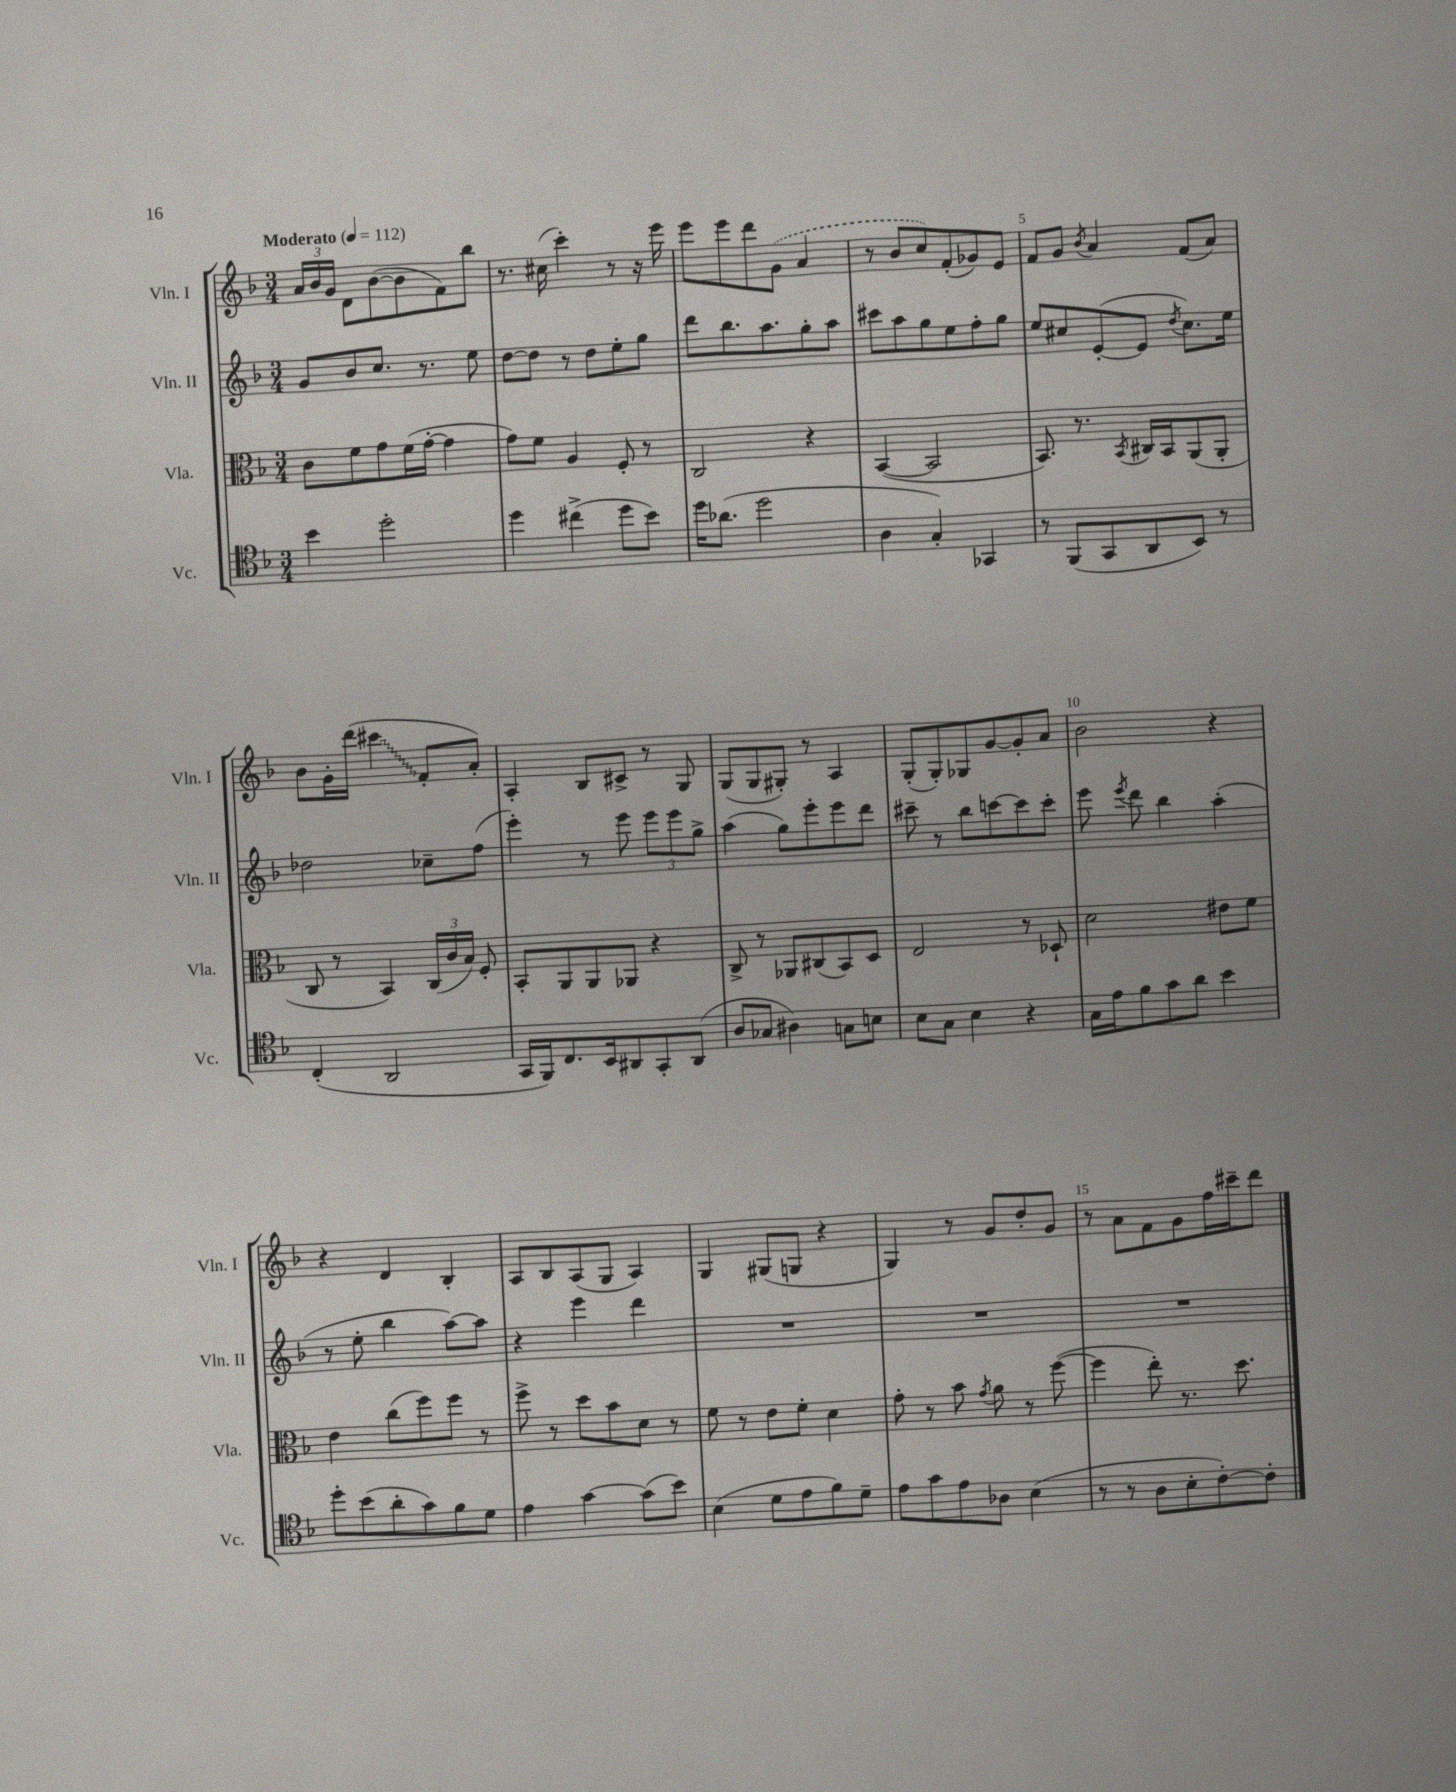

**kern	**kern	**kern	**kern
*staff4	*staff3	*staff2	*staff1
*clefC4	*clefC3	*clefG2	*clefG2
*k[b-]	*k[b-]	*k[b-]	*k[b-]
*M3/4	*M3/4	*M3/4	*M3/4
*MM112	*MM112	*MM112	*MM112
4b-	8c	8g	24a
.	.	.	24b-
.	.	.	24g
.	8f	8b-	8d
2dd'	8g	8.cc	([8b-
.	(16f	.	8b-]
.	[16g'	8.r	.
.	4g]	.	8f)
.	.	8ee	8bb-
=	=	=	=
4dd	8g)	[8dd	8.r
.	8f	8dd]	.
.	.	.	(16cc#
(4cc#^	4A	8r	4ccc')
.	.	8dd	.
8dd	8F'	8ee'	8r
8b-)	8r	8gg	16r
.	.	.	16eee
=	=	=	=
16dd	2C	8ddd	8eee
(8.a-	.	.	.
.	.	8.bb-	8eee
2dd	.	.	8ddd
.	.	8.aa	.
.	.	.	(8g
.	4r	8gg'	4a
.	.	8aa	.
=	=	=	=
4A	([4BB-	8ccc#	8r
.	.	8aa	8b-
4G')	2BB-]	8gg	8cc)
.	.	8ee	(8f'
4GG-	.	8ff'	8g-)
.	.	8gg	8e
=	=	=	=
8r	8.BB-)	8ee	8f
(8FF	.	8cc#	8g
.	8.r	.	.
.	.	.	8qb-
8GG	.	([8e'	4a
.	8qBB-	.	.
8AA	16C#	8e]	.
.	16BB-	.	.
.	.	8qdd	.
8BB-)	(8AA	8.cc#)	(8f
8r	8AA'	.	8a)
.	.	16ee	.
=	=	=	=
(4C'	8C	2dd-	8b-
.	8r	.	16g'
.	.	.	(16ddd
2AA	4BB-)	.	4ccc#
.	(24C	8cc-~	8f'
.	24c	.	.
.	24B-)	.	.
.	8F'	(8ff	8a')
=	=	=	=
16GG	8BB-'	4eee')	4A'
16FF)	.	.	.
8.C	8AA	.	.
.	8AA	8r	8B-
16BB-	.	.	.
8AA#	8AA-	8eee	8c#^
8GG'	4r	12eee	8r
.	.	12eee	.
(8AA#	.	.	8G
.	.	12gg^	.
=	=	=	=
8A	8C^	(4aa	(8G
8G-	8r	.	8G
4A#)	8AA-	8gg)	8G#')
.	(8C#	8eee'	8r
8G	8BB-)	8eee	4A
8B	8D	8ddd	.
=	=	=	=
8B-	2E	8ccc#~	(8G'
8G	.	8r	8G')
4B-	.	8bb-	8G-
.	.	[8ccc	[8g
4r	8r	8ccc]	8g']
.	8D-`	8ccc'	8a
=	=	=	=
16G	2d	8eee	2b-
16e	.	.	.
.	.	8qeee	.
8f	.	8ddd	.
8g	.	4bb-	.
8a	.	.	.
4b-	8e#	(4aa'	4r
.	8f	.	.
=	=	=	=
8dd'	4e	8r	4r
(8b-	.	8ee'	.
8a'	(8cc	4bb-	4d
8g)	8ff)	.	.
8f	8ff	[8aa)	4B-'
8d	8r	8aa]	.
=	=	=	=
4e	8ff^	4r	8A
.	8r	.	8B-
[4g	8dd	4eee	(8A
.	8b-	.	8G
(8g]	8d	4ddd	4A)
8b-)	8r	.	.
=	=	=	=
(4B-	8f	2.r	4G
.	8r	.	.
8d	8e	.	(8G#
8e	8f'	.	8G
8f)	4d	.	4r
8d~	.	.	.
=	=	=	=
8e	8g'	2.r	4G)
8g	8r	.	.
8e	8b-	.	8r
.	8qg	.	.
8A-	8a	.	8g
(4B-	8r	.	8dd'
.	([8ff	.	8g
=	=	=	=
8r	4ff]	2.r	8r
8r	.	.	8a
8A	8ee')	.	8f
8B-'	8.r	.	8g
[8c')	.	.	16ff
.	8.dd	.	16ccc#~
8c']	.	.	8ddd
==	==	==	==
*-	*-	*-	*-
